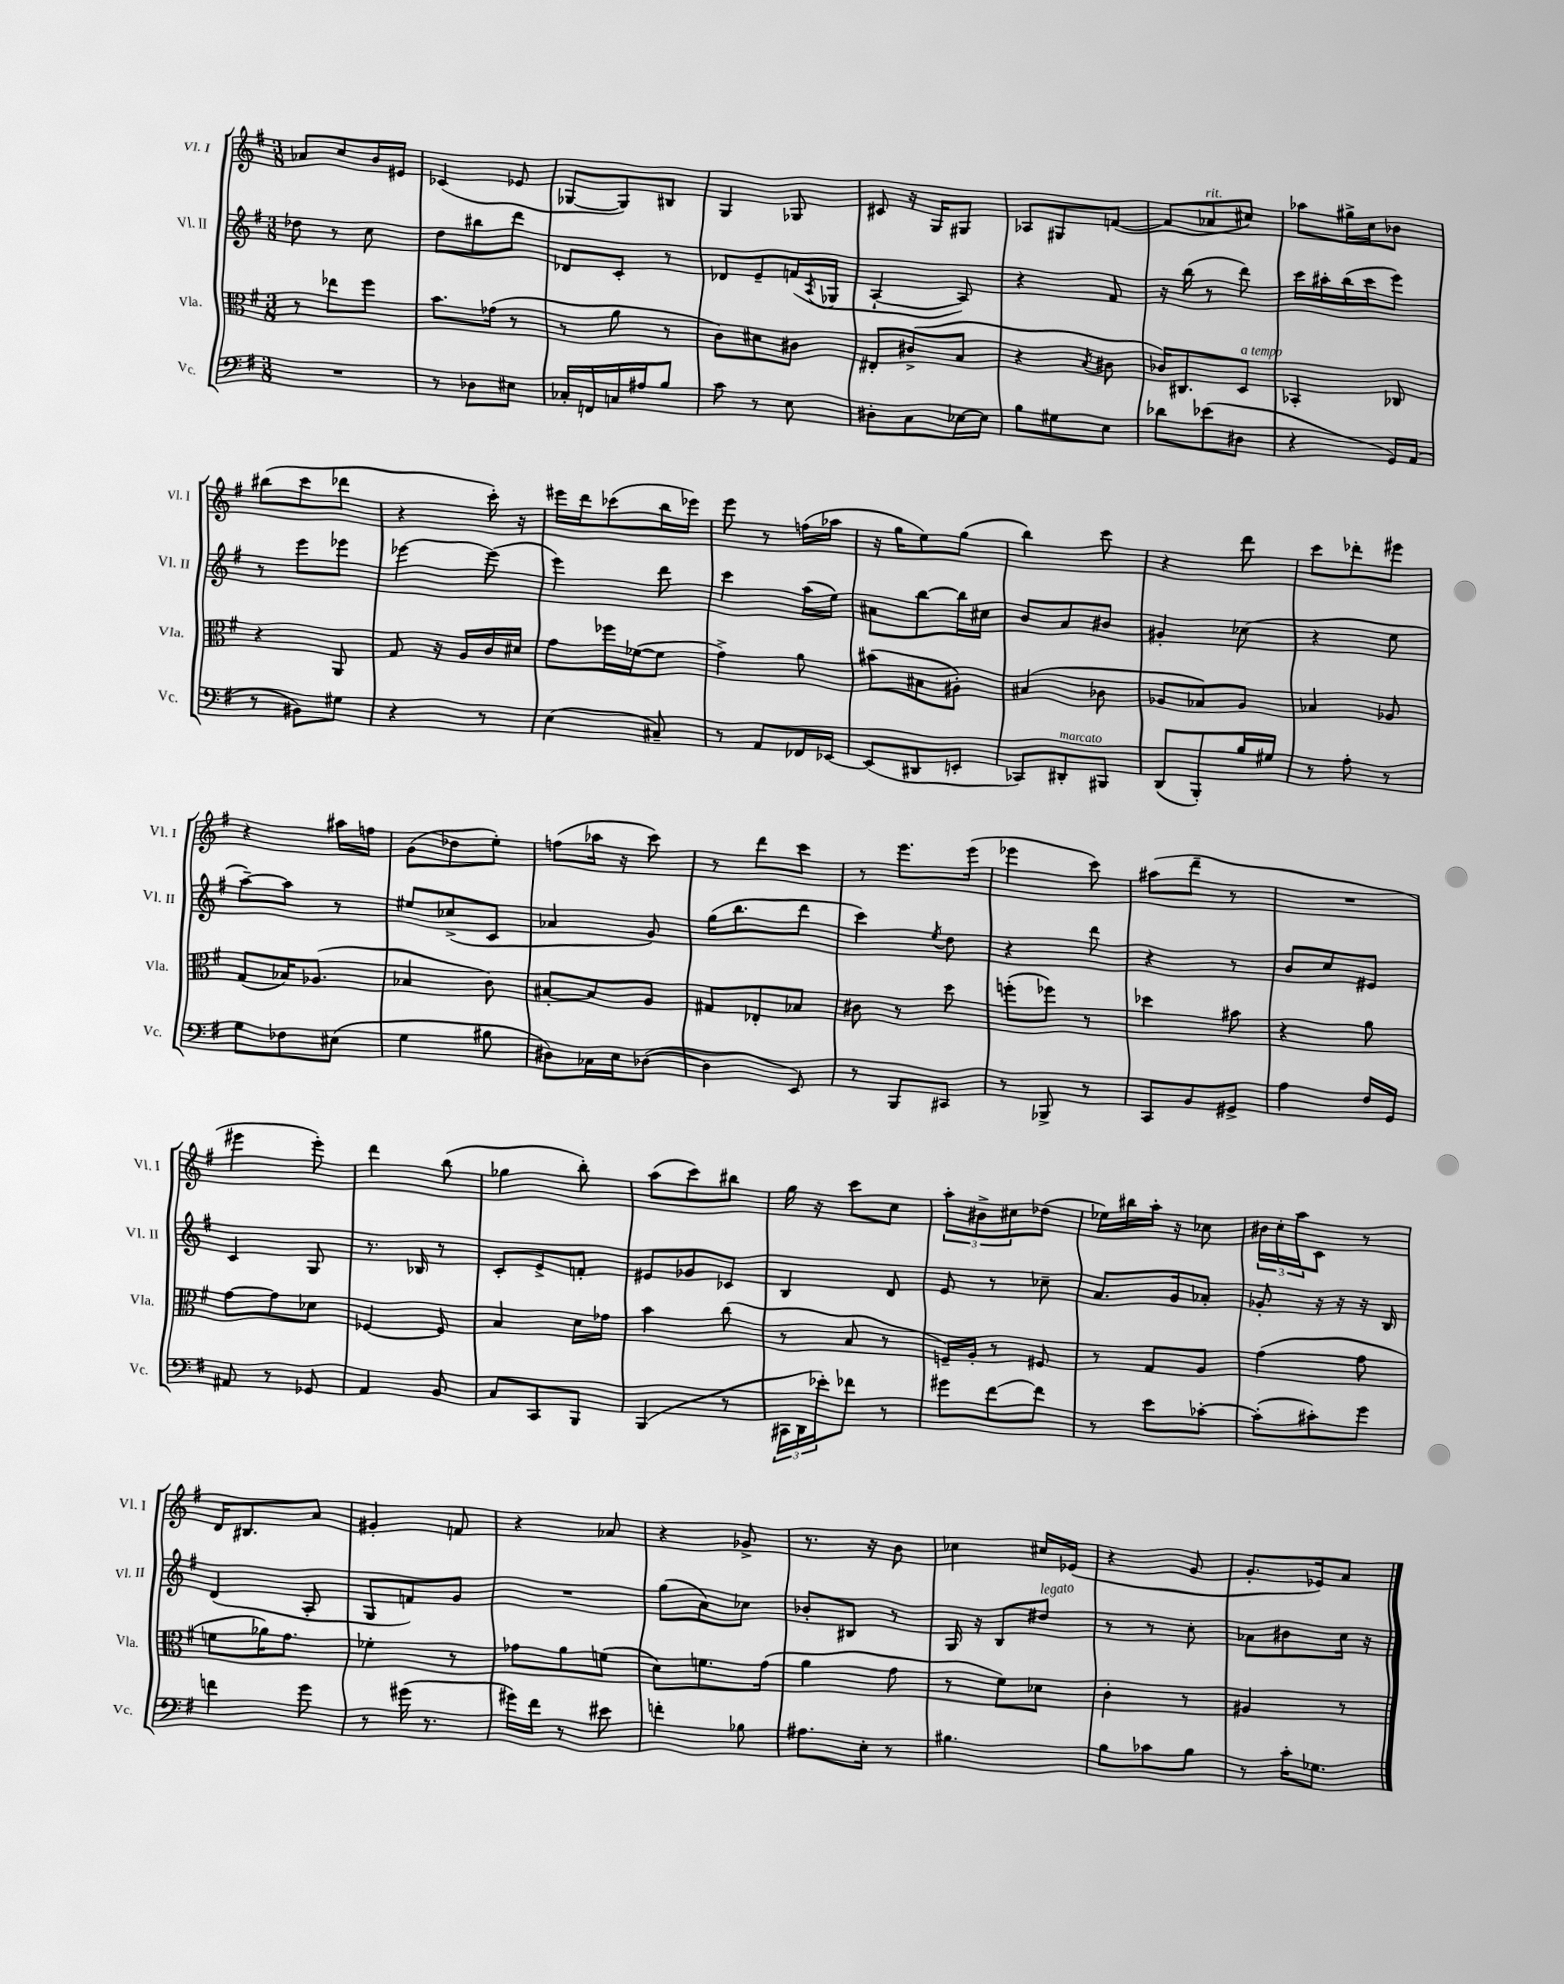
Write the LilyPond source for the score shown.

<<
\new StaffGroup <<
\new Staff = "s0" \with { instrumentName = "Vl. I" shortInstrumentName = "Vl. I" } {
    \clef treble \key g \major \numericTimeSignature \time 3/8
    aes'8 c''8 b'16 eis'16 |
    ces'4( ees'8 |
    ges8~ ges8) bis8 |
    g4 ges8 |
    cis'8 r16 g16 gis8 |
    aes8 gis8 f'8~( |
    f'8 aes'8^\markup { \italic "rit." } cis''8) |
    aes''8 gis''16-> c''16 bes'8 |
    bis''8( c'''8 des'''8 |
    r4 c'''16-.) r16 |
    eis'''16 d'''16 ces'''8( b''16 ees'''16) |
    e'''8 r8 f''16( aes''16 |
    r16 g''16 e''8) g''8( |
    b''4) c'''8 |
    r4 d'''8 |
    c'''8 des'''8-. eis'''8 |
    r4 ais''16 f''16 |
    g'8( des''8 e''8-.) |
    f''8( aes''16 r16 c'''8) |
    r8 d'''8 c'''8 |
    r8 e'''8. e'''16( |
    ees'''4 c'''8) |
    ais''8( d'''8-- r8 |
    R4. |
    eis'''4 eis'''8-.) |
    d'''4 b''8( |
    ges''4 b''8-.) |
    a''8( c'''8) bis''8 |
    g''16 r16 c'''8 c''8 |
    \tuplet 3/2 { a''8-. bis'8-> cis''8 } des''8( |
    ees''16) bis''16 a''16-. r16 ces''8 |
    \tuplet 3/2 { bis'16 c''16-. a''16 } c'8 r8 |
    d'16 bis8. a'8 |
    gis'4-. f'8 |
    r4 aes'8 |
    r4 ges'8-> |
    r8. r16 b'8 |
    ces''4 cis''16 ees'16( |
    r4 g'8 |
    g'8.-. ees'16) a'8 \bar "|." |
}
\new Staff = "s1" \with { instrumentName = "Vl. II" shortInstrumentName = "Vl. II" } {
    \clef treble \key g \major \numericTimeSignature \time 3/8
    des''8 r8 c''8 |
    d''8 bis''8 d'''8 |
    des'8 c'8-. r8 |
    des'8 e'8-- f'16( \acciaccatura { a8 } ges16 |
    a4~-! a8) |
    r4 fis'8 |
    r16 b''16( r8 d'''8) |
    c'''16 ais''16-. b''16( c'''16 e'''8) |
    r8 e'''8 ees'''8 |
    ees'''4~ ees'''8( |
    e'''4) d'''8 |
    c'''4 a''16( e''16) |
    ais'8 b''8~ b''16 cis''16 |
    b'8 a'8 bis'8 |
    gis'4-. ces''8( |
    r4 e''8 |
    a''8~--) a''8 r8 |
    eis''8 ces''8->( c'8 |
    aes'4 g'8) |
    g''16( b''8. d'''8 |
    c'''4) \acciaccatura { e''8 } d''8 |
    r4 d'''8 |
    r4 r8 |
    b'8 c''8 eis'8 |
    c'4 g8 |
    r8. bes16 r8 |
    c'8-. e'8-> f'8-. |
    eis'8 ges'8 ces'8 |
    b4 d'8 |
    e'8 r8 ces''8-- |
    a'8. g'16 aes'8-. |
    ges'8-. r16 r16 r16 b16 |
    d'4( a8-. |
    g8 f'8) g'8 |
    R4. |
    g''8( a'8) ces''8 |
    bes'8-. bis8 r8 |
    g16 r16 b8 dis''8^\markup { \italic "legato" } |
    r8 r8 c''8-. |
    aes'8 bis'8 c''16 r16 \bar "|." |
}
\new Staff = "s2" \with { instrumentName = "Vla." shortInstrumentName = "Vla." } {
    \clef alto \key g \major \numericTimeSignature \time 3/8
    r8 ees''8 fis''8 |
    b'8. ges'16( r8 |
    r8 a'8 r8 |
    c'8) dis'8 cis'8 |
    eis8-. cis'8->( b8 |
    r4 \acciaccatura { b8 } cis'8 |
    ces'16) cis8. d8^\markup { \italic "a tempo" } |
    bes,4-. ces8 |
    r4 a,8 |
    g8 r16 a16 c'16 dis'16 |
    g'8 fes''16 fes'16~( fes'8 |
    g'4->) a'8 |
    bis'8( bis8 ais8-.) |
    bis4( ces'8 |
    aes8 bes8) aes8 |
    bes4 aes8 |
    g8( bes16) aes8.( |
    bes4 c'8) |
    bis8~-. bis8 a8 |
    gis8 ees8-. bes8 |
    cis'8 r8 d''8 |
    f''8-.( fes''8) r8 |
    des''4 bis'8 |
    r4 a'8 |
    g'8~ g'8 des'8 |
    fes4~ fes8 |
    b4 d'16 ges'16 |
    b'4 c''8( |
    r8 b8 r8 |
    f16--) a16-. r8 fis8 |
    r8 g8 a8 |
    g'4( g'8 |
    f'8 aes'16) g'8. |
    fes'4-. r8 |
    ges'8 a'8 f'8( |
    d'8) f'8. g'16( |
    a'4 g'8 |
    r8 fis'8) des'8 |
    c'4-. r8 |
    ais4 r8 \bar "|." |
}
\new Staff = "s3" \with { instrumentName = "Vc." shortInstrumentName = "Vc." } {
    \clef bass \key g \major \numericTimeSignature \time 3/8
    R4. |
    r8 des8 eis8 |
    ces16-. f,16 c16 ais16 b8 |
    c'8 r8 e8 |
    dis8-. c8 ees16~ ees16 |
    b8 gis8 e8 |
    des'8 ees'8( dis8 |
    r4 g,16) a,16( |
    r8 bis,8) gis8 |
    r4 r8 |
    e4( cis8--) |
    r8 a,8 fes,16 ees,16~ |
    ees,8( dis,8 e,8-. |
    ces,8) dis,8-.^\markup { \italic "marcato" } bis,,8 |
    d,8( b,,8-.) b16 gis16 |
    r8 a8-. r8 |
    g8 fes8 eis8( |
    g4 bis8 |
    dis8) ces16 e16 des8~( |
    des4 e,8) |
    r8 b,,8 cis,8 |
    r8 bes,,8-> r8 |
    c,8 b,8 gis,8-> |
    a4 fis16 g,16 |
    ais,8 r8 ges,8 |
    a,4 b,8 |
    c8 c,8 b,,8 |
    b,,4( r8 |
    \tuplet 3/2 { cis,16 d,16 ees'16-.) } fes'8 r8 |
    gis'8 fis'8~ fis'8 |
    r8 e'8 ces'8~-. |
    ces'8-.( cis'8-.) g'8 |
    f'4 g'8 |
    r8 gis'16( r8. |
    gis'16) fis'16 r8 eis'8 |
    f'4-. bes8 |
    ais8. e16-. r8 |
    bis4. |
    b8 ces'8 b8 |
    r8 c'16-. ges8. \bar "|." |
}
>>
>>
\layout { \context { \Score \remove "Bar_number_engraver" } }
